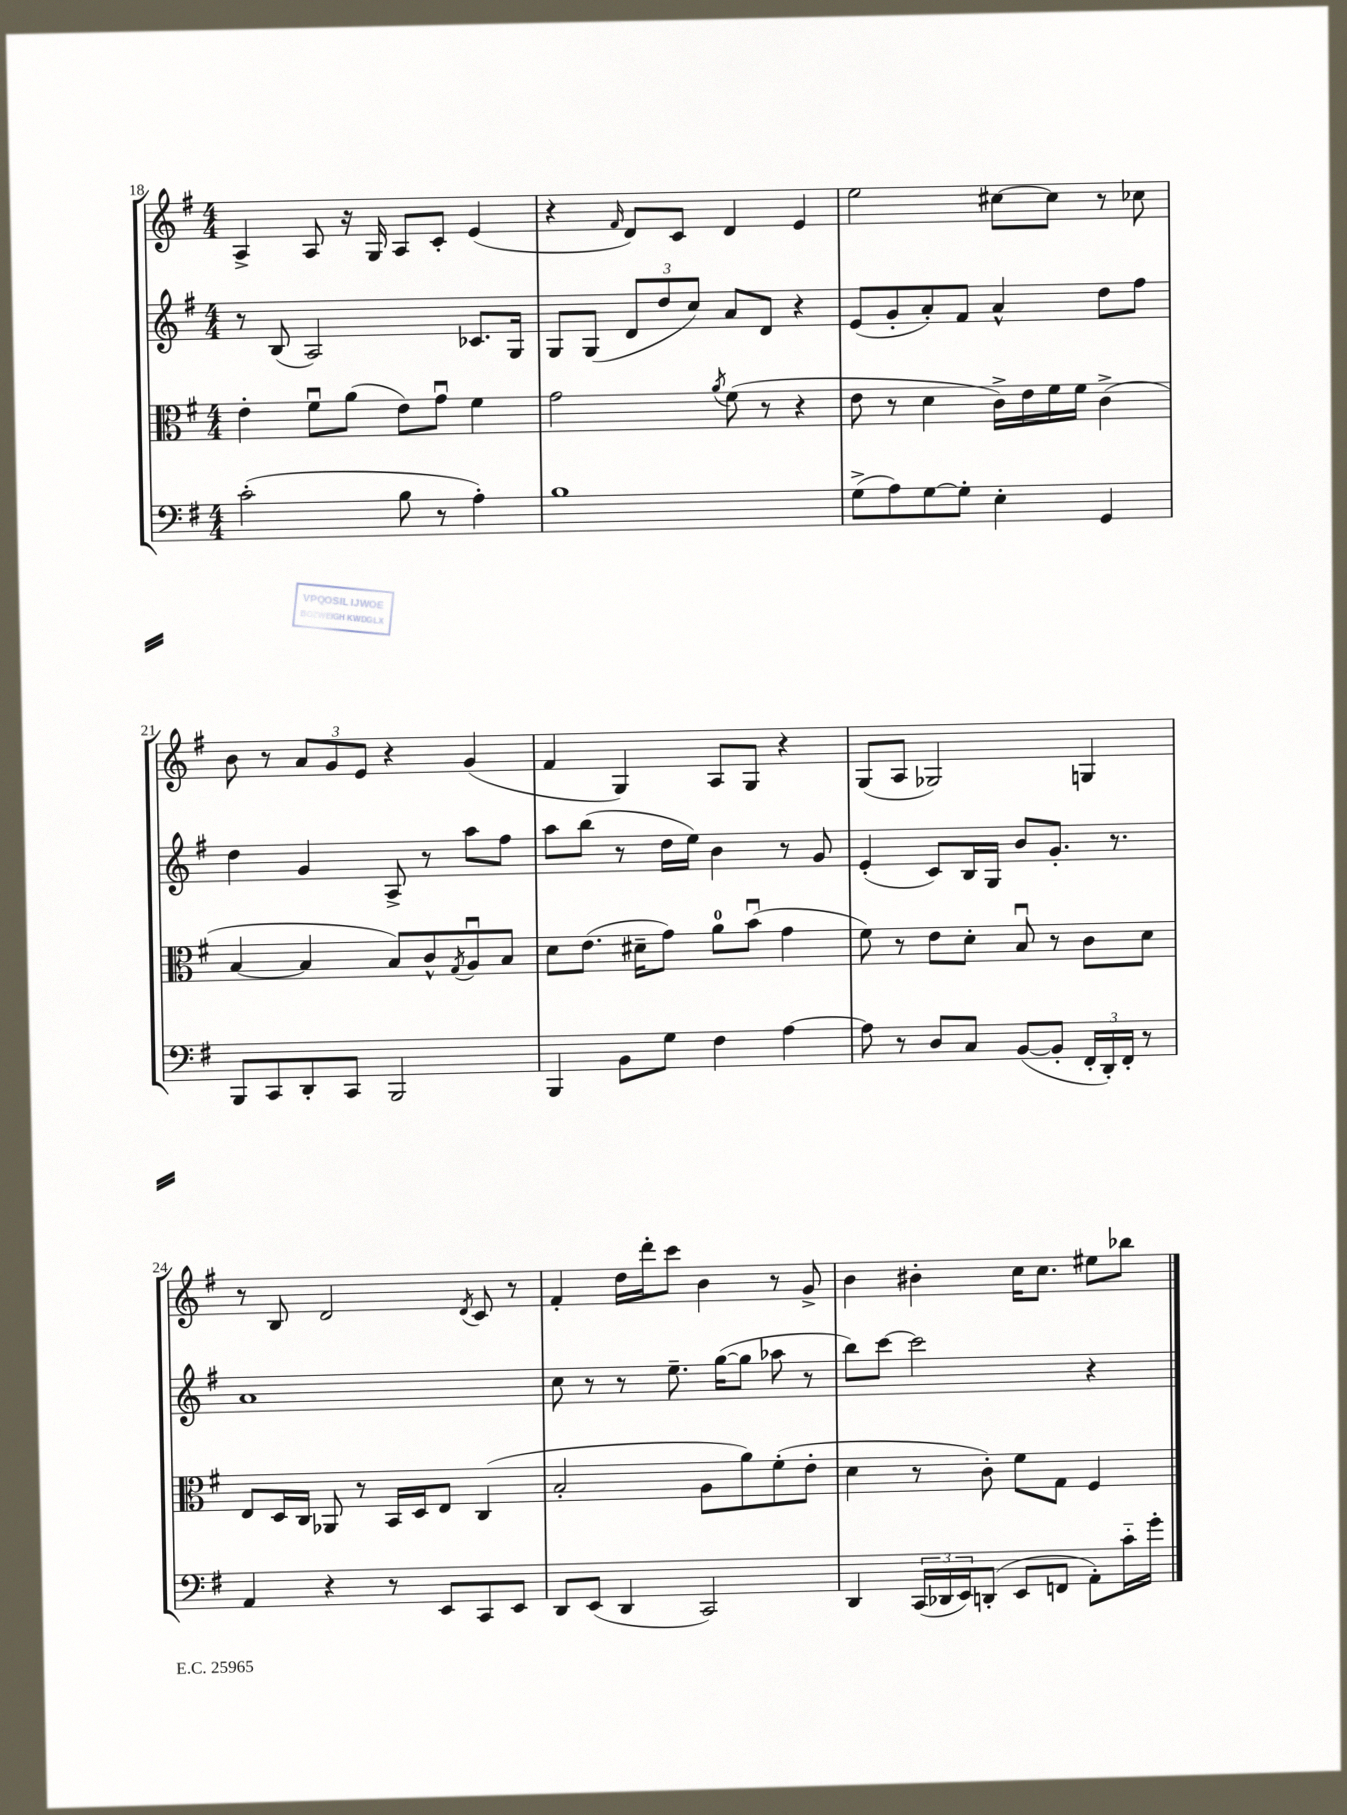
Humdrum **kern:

**kern	**kern	**kern	**kern
*staff4	*staff3	*staff2	*staff1
*clefF4	*clefC3	*clefG2	*clefG2
*k[f#]	*k[f#]	*k[f#]	*k[f#]
*M4/4	*M4/4	*M4/4	*M4/4
(2c'	4e'	8r	4A^
.	.	(8B	.
.	8f#u	2A)	8A
.	(8a	.	16r
.	.	.	16G
8B	8e)	.	8A
8r	8gu	.	8c'
4A')	4f#	8.c-	(4e
.	.	16G	.
=	=	=	=
1B	2g	8G	4r
.	.	(8G	.
.	.	.	16qqf#
.	.	12d	8d)
.	.	12dd	.
.	.	.	8c
.	.	12cc)	.
.	8qa	.	.
.	(8f#	8a	4d
.	8r	8d	.
.	4r	4r	4e
=	=	=	=
(8G^	8e	(8e	2ee
8A)	8r	8g'	.
[8G	4d	8a')	.
8G']	.	8f#	.
4E'	16c^)	4a^^	[8cc#
.	16e	.	.
.	16f#	.	8cc#]
.	16f#	.	.
4GG	(4c^	8dd	8r
.	.	8ff#	8cc-
=	=	=	=
8BBB	[4B	4dd	8b
8CC	.	.	8r
8DD'	4B]	4g	12a
.	.	.	12g
8CC	.	.	.
.	.	.	12e
2BBB	8B)	8A^	4r
.	8c^^	8r	.
.	8qG	.	.
.	8Au	8aa	(4g
.	8B	8ff#	.
=	=	=	=
4BBB	8d	8aa	4f#
.	(8.e	(8bb	.
8BB	.	8r	4G)
.	16d#~	.	.
8G	8g)	16dd	.
.	.	16ee)	.
4F#	8a	4b	8A
.	(8bu	.	8G
[4A	4g	8r	4r
.	.	8g	.
=	=	=	=
8A]	8f#)	(4e'	(8G
8r	8r	.	8A
8D	8e	8c)	2G-)
8C	8d'	16B	.
.	.	16G	.
([8BB	8Bu	8b	.
8BB']	8r	8.g'	.
24FF#'	8c	.	4G
24DD')	.	.	.
.	.	8.r	.
24FF#'	.	.	.
8r	8d	.	.
=	=	=	=
4AA	8E	1a	8r
.	16D	.	8B
.	16C	.	.
4r	8AA-	.	2d
.	8r	.	.
8r	16BB	.	.
.	16D	.	.
8EE	8E	.	.
.	.	.	8qd
8CC	(4C	.	8c
8EE	.	.	8r
=	=	=	=
8DD	2B'	8cc	4f#'
(8EE	.	8r	.
4DD	.	8r	16dd
.	.	.	16ddd'
.	.	8.ee~	8ccc
2CC)	8A	.	4b
.	.	([16gg	.
.	8a)	8gg]	.
.	(8f#'	8aa-	8r
.	8e'	8r	8g^
=	=	=	=
4DD	4d	8bb)	4b
.	.	[8ccc	.
(24CC	8r	2ccc]	4b#'
24DD-	.	.	.
24EE)	.	.	.
(8DD'	8c')	.	.
8EE	8f#	.	16cc
.	.	.	8.cc
8FF	8G	.	.
8AA')	4F#	4r	8ee#
16c'~	.	.	8bb-
16g'	.	.	.
==	==	==	==
*-	*-	*-	*-
